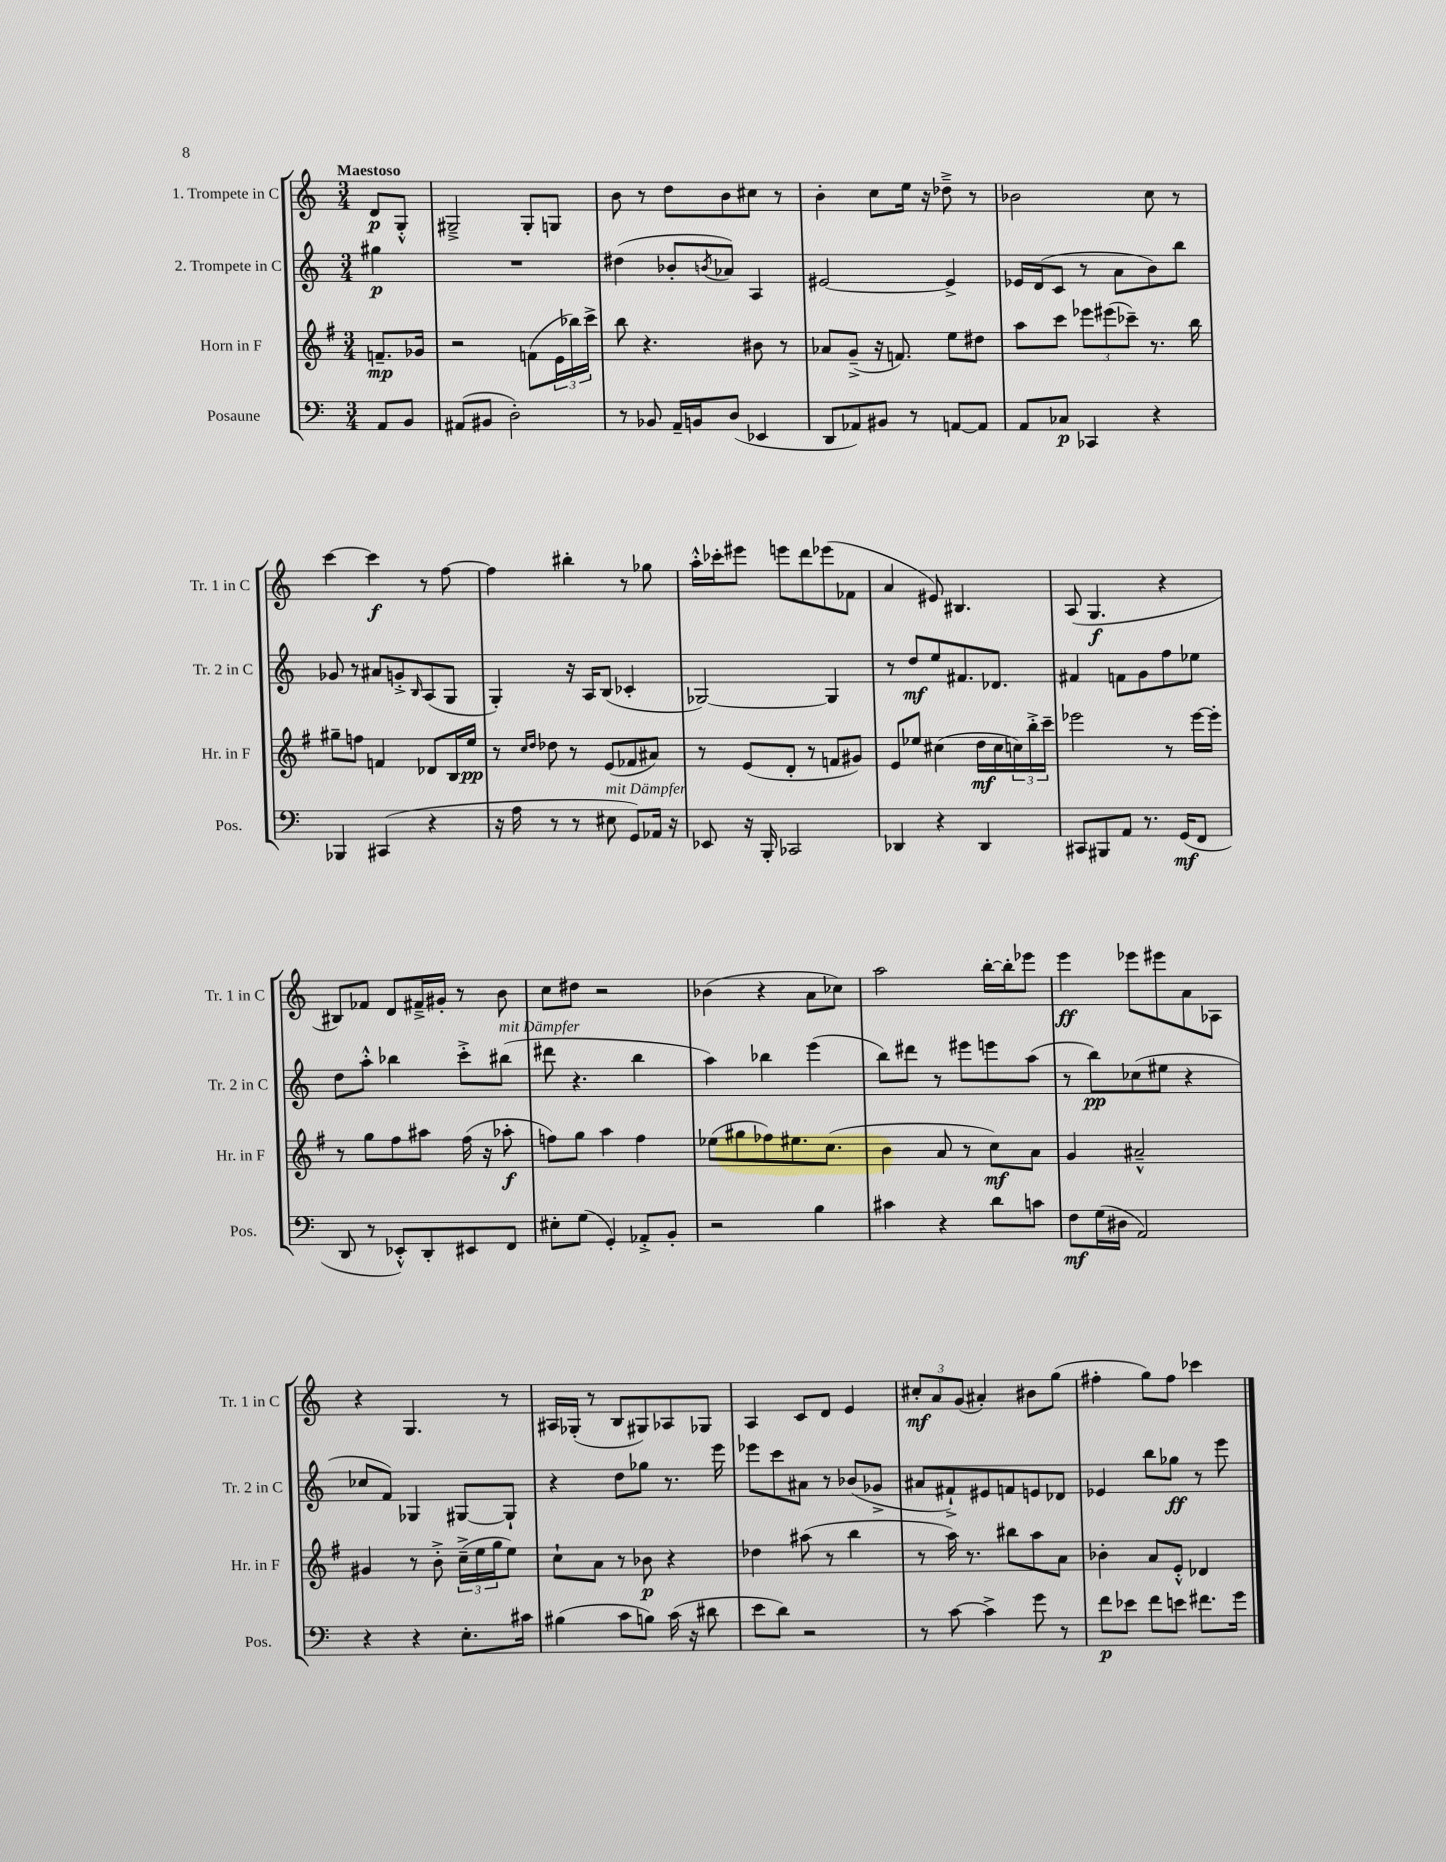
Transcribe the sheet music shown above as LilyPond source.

<<
\new StaffGroup <<
\new Staff = "s0" \with { instrumentName = "1. Trompete in C" shortInstrumentName = "Tr. 1 in C" } {
    \clef treble \key c \major \numericTimeSignature \time 3/4 \partial 4 \tempo "Maestoso"
    d'8\p g8-.-^ |
    gis2---> gis8-. g8 |
    b'8 r8 d''8 b'8 cis''8 r8 |
    b'4-. c''8 e''16 r16 des''8---> r8 |
    bes'2 c''8 r8 |
    c'''4~ c'''4\f r8 f''8~ |
    f''4 bis''4-. r8 ges''8 |
    a''16-.-^ ces'''16-. eis'''8 e'''8 d'''8 ees'''8( fes'8 |
    a'4 eis'8) bis4. |
    a8( g4.\f r4 |
    bis8) fes'8 d'8 fis'16---> gis'16-. r8 b'8 |
    c''8 dis''8 r2 |
    bes'4( r4 a'8 ces''8) |
    a''2 b''16~-. b''16-. ees'''8 |
    e'''4\ff ees'''8 eis'''8 a'8 aes8 |
    r4 g4. r8 |
    ais16 ges16-.( r8 b8 gis8) aes8 ges8 |
    a4 c'8 d'8 e'4 |
    \tuplet 3/2 { cis''8-.\mf a'8 g'8( } ais'4-.) bis'8 g''8( |
    fis''4-. g''8) fis''8 ces'''4 \bar "|." |
}
\new Staff = "s1" \with { instrumentName = "2. Trompete in C" shortInstrumentName = "Tr. 2 in C" } {
    \clef treble \key c \major \numericTimeSignature \time 3/4 \partial 4
    gis''4\p |
    R2. |
    dis''4( bes'8-. \acciaccatura { b'8 } aes'8) a4 |
    eis'2~ eis'4-> |
    ees'16 d'16( c'8 r8 a'8 b'8) b''8 |
    ges'8 r8 ais'8 g'8-.-> \grace { b16 } a8( g8 |
    g4-.) r16 a16 b8( ces'4-. |
    ges2~) ges4 |
    r8 d''8\mf e''8 fis'8. des'8. |
    fis'4 f'8 g'8 f''8 ees''8 |
    d''8 a''8-.-^ bes''4 c'''8-.-> bis''8^\markup { \italic "mit Dämpfer" }( |
    dis'''8 r4. b''4 |
    a''4) bes''4 e'''4( |
    b''8) dis'''8 r8 eis'''8 e'''8 a''8( |
    r8 b''8\pp) ces''8( eis''8 r4 |
    ces''8 f'8) ges4 gis8~ gis8-! |
    r4 d''8 ges''8 r8. e'''16 |
    ees'''8 c'''8 ais'8 r8 bes'8( ges'8-> |
    ais'8 fis'8-!->) eis'8 f'8 e'8 des'8 |
    ees'4 b''8 ges''8\ff r8 e'''8 \bar "|." |
}
\new Staff = "s2" \with { instrumentName = "Horn in F" shortInstrumentName = "Hr. in F" } {
    \clef treble \key g \major \numericTimeSignature \time 3/4 \partial 4
    f'8.--\mp ges'16 |
    r2 f'8( \tuplet 3/2 { e'16 bes''16) c'''16-> } |
    b''8 r4. bis'8 r8 |
    aes'8 g'8--->( r16 f'8.) e''8 dis''8 |
    a''8 c'''8 \tuplet 3/2 { ees'''8 eis'''8( ces'''8--) } r8. b''16 |
    gis''8-- f''8 f'4 des'8 b16 e''16\pp |
    r8 \grace { c''16 d''16 } des''8 r8 e'8( fes'8 ais'8) |
    r8 e'8( d'8-. r8 f'8 gis'8) |
    e'8 ees''8 cis''4( d''16\mf cis''16 \tuplet 3/2 { c''16) b''16-.-> c'''16-- } |
    ees'''2 r8 ees'''16~ ees'''16-. |
    r8 g''8 fis''8 ais''8 fis''16( r16 aes''8-.\f |
    f''8) g''8 a''4 f''4 |
    ees''8( gis''8 fes''8) eis''8. c''8.( |
    b'4 a'8 r8 c''8\mf) a'8 |
    g'4 ais'2---^ |
    gis'4 r8 b'8-.-> \tuplet 3/2 { c''16--->( e''16 g''16 } e''8) |
    c''8-! a'8 r8 bes'8\p r4 |
    des''4 ais''8( r8 b''4 |
    r8 a''16) r8. bis''8 a''8 a'8 |
    bes'4-. a'8 e'8-.-^ des'4 \bar "|." |
}
\new Staff = "s3" \with { instrumentName = "Posaune" shortInstrumentName = "Pos." } {
    \clef bass \key c \major \numericTimeSignature \time 3/4 \partial 4
    a,8 b,8 |
    ais,8( bis,8 d2-.) |
    r8 bes,8 a,16-- b,16 d8( ees,4 |
    d,8 aes,8) bis,8 r8 a,8~ a,8 |
    a,8 ces8\p ces,4 r4 |
    bes,,4 cis,4( r4 |
    r16 a16 r8 r8 eis8^\markup { \italic "mit Dämpfer" } g,8) aes,16 r16 |
    ees,8 r16 b,,16-. ces,2 |
    des,4 r4 des,4 |
    cis,8 bis,,8 a,8 r8. g,16\mf( f,8 |
    d,8 r8 ees,8-.-^) d,8-. eis,8 f,8 |
    eis8-. g8( g,4-.) aes,8-.-> b,8-. |
    r2 b4 |
    cis'4 r4 d'8 c'8 |
    f8\mf g16( dis16 a,2) |
    r4 r4 e8.-. cis'16 |
    bis4( c'8 b8) c'16( r16 dis'8 |
    e'8 d'8) r2 |
    r8 c'8~ c'4-> g'8 r8 |
    f'8\p ees'8 f'8 e'8 fis'8. g'16 \bar "|." |
}
>>
>>
\layout { \context { \Score \remove "Bar_number_engraver" } }
